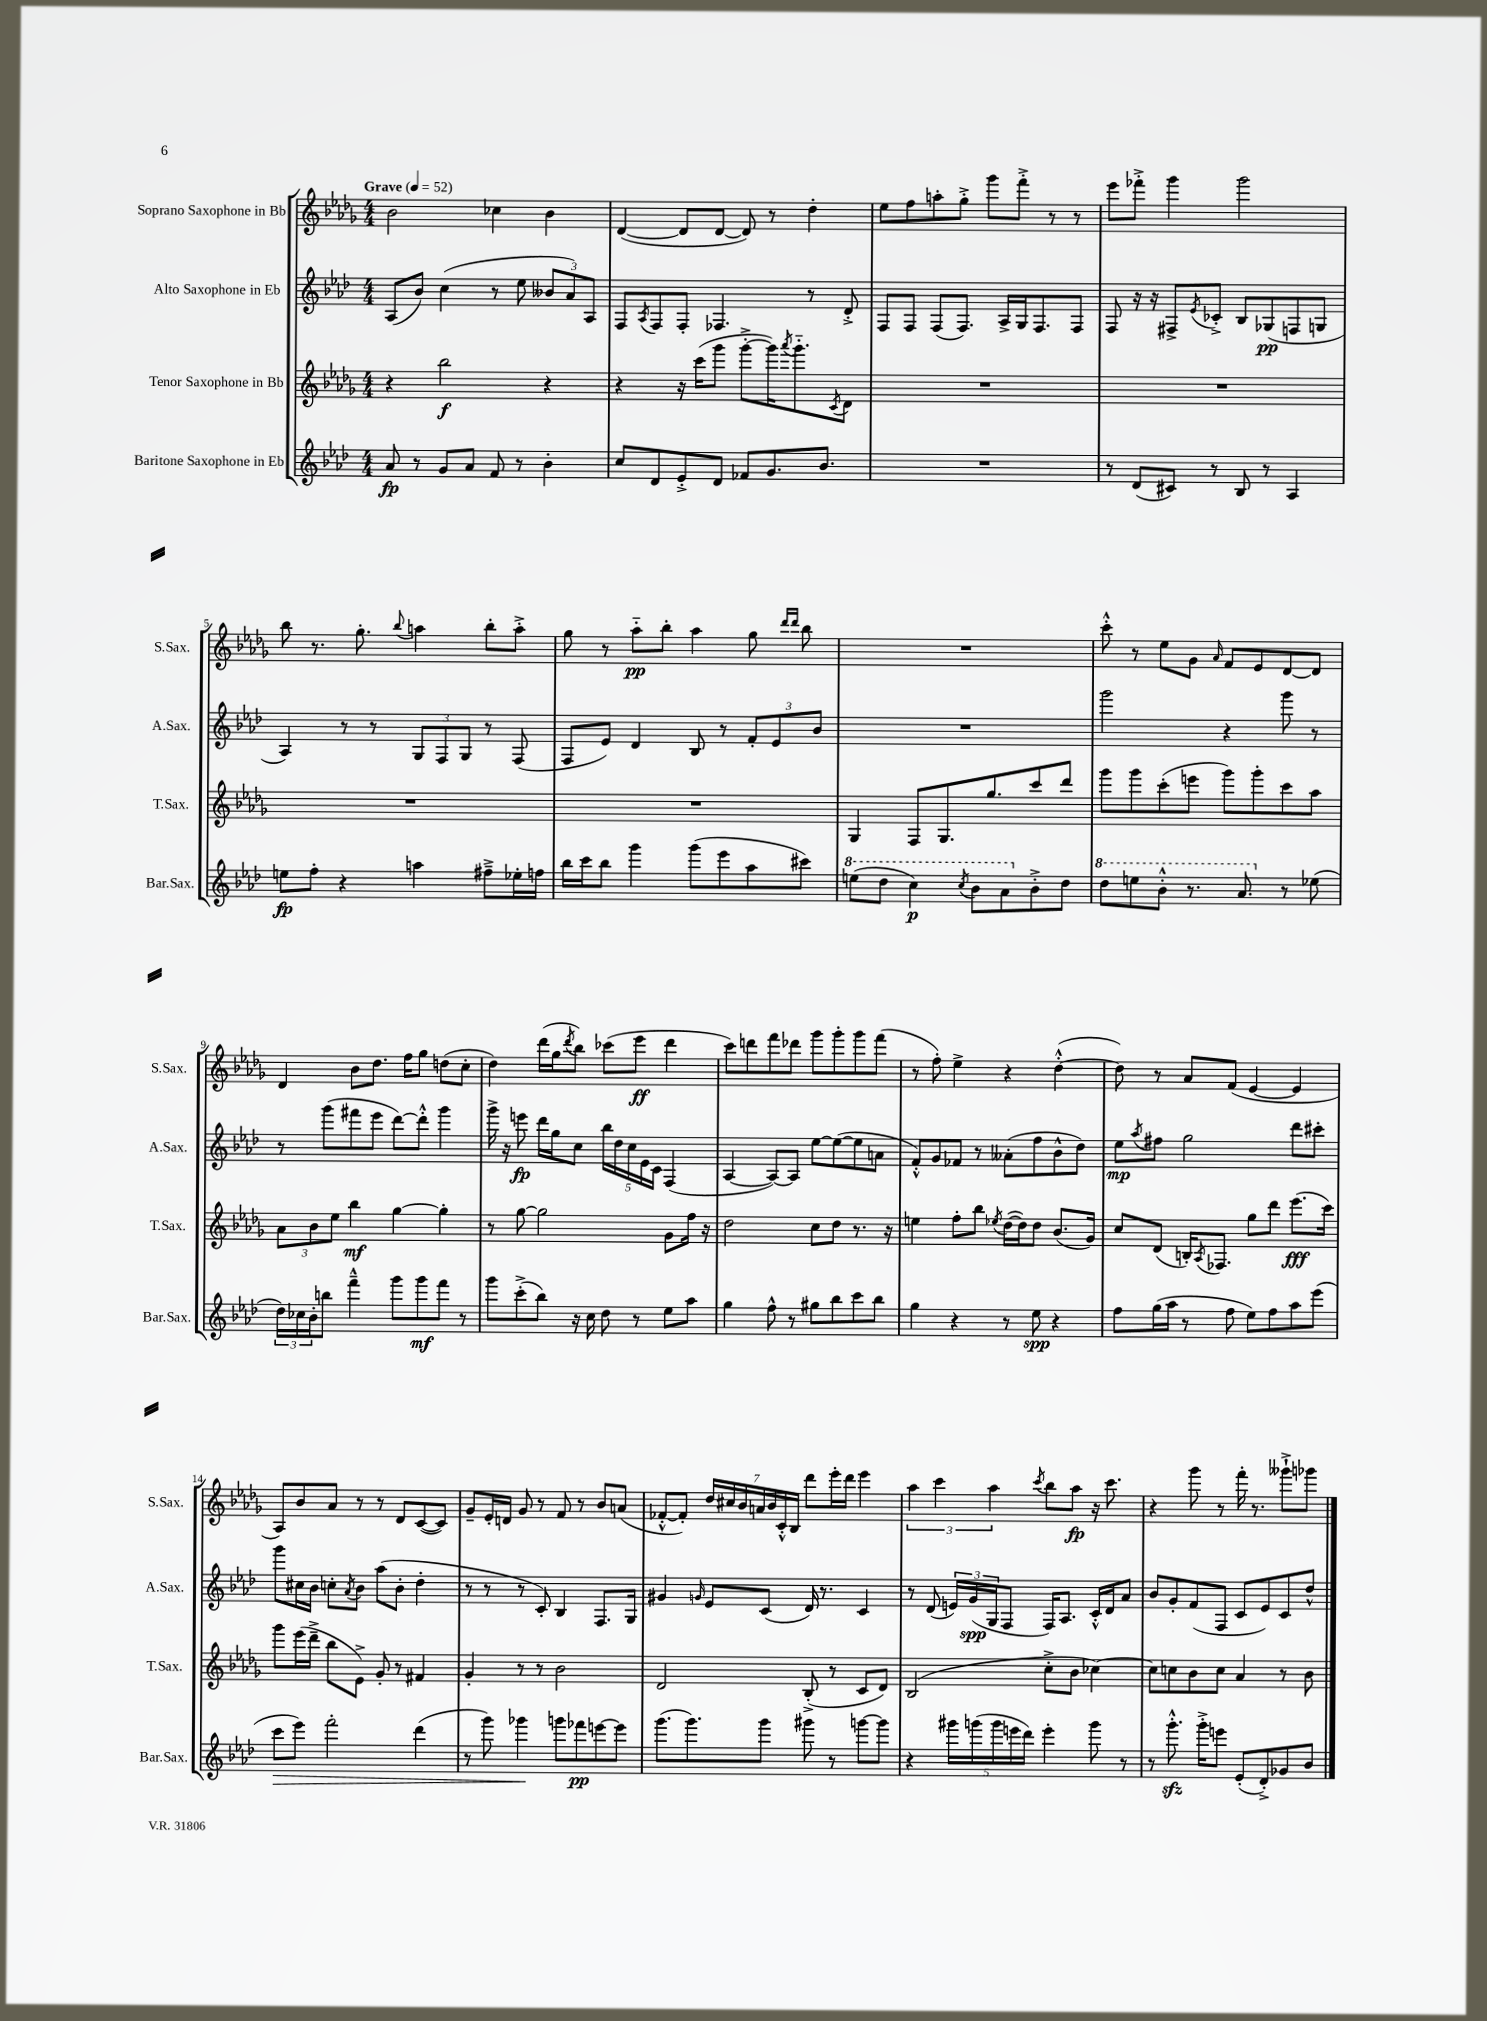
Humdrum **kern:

**kern	**dynam	**kern	**dynam	**kern	**dynam	**kern	**dynam
*part4	*part4	*part3	*part3	*part2	*part2	*part1	*part1
*staff4	*staff4	*staff3	*staff3	*staff2	*staff2	*staff1	*staff1
*I"Baritone Saxophone in Eb	*	*I"Tenor Saxophone in Bb	*	*I"Alto Saxophone in Eb	*	*I"Soprano Saxophone in Bb	*
*I'Bar.Sax.	*	*I'T.Sax.	*	*I'A.Sax.	*	*I'S.Sax.	*
*clefG2	*	*clefG2	*	*clefG2	*	*clefG2	*
*k[b-e-a-d-]	*	*k[b-e-a-d-g-]	*	*k[b-e-a-d-]	*	*k[b-e-a-d-g-]	*
*M4/4	*	*M4/4	*	*M4/4	*	*M4/4	*
*MM52	*	*MM52	*	*MM52	*	*MM52	*
=1	=1	=1	=1	=1	=1	=1	=1
!	!	!	!	!	!	!LO:TX:a:B:t=Grave	!
8a-/	fp	4r	.	(8A-/L	.	2b-\	.
8r	.	.	.	8b-/J)	.	.	.
8g/L	.	2bb-\	f	(4cc\	.	.	.
8a-/J	.	.	.	.	.	.	.
8f/	.	.	.	8r	.	4cc-X\	.
8r	.	.	.	8ee-\	.	.	.
4b-'\	.	4r	.	12b--X/L	.	4b-\	.
.	.	.	.	12a-/)	.	.	.
.	.	.	.	12A-/J	.	.	.
=2	=2	=2	=2	=2	=2	=2	=2
8cc/L	.	4r	.	8F/L	.	([4d-/	.
.	.	.	.	8qA-/	.	.	.
8d-/	.	.	.	8F/	.	.	.
8e-'^/	.	16r	.	8F'/J	.	8d-/L]	.
.	.	(16ccc\KL	.	.	.	.	.
8d-/J	.	8ggg-\J	.	4.F-X/	.	[8d-/J	.
8f-X/L	.	[8ggg-'^\L	.	.	.	8d-/])	.
8.g/	.	16ggg-\K])	.	.	.	8r	.
.	.	8qaaa-/	.	.	.	.	.
.	.	8.ggg-\	.	.	.	.	.
.	.	.	.	8r	.	4dd-'\	.
8.b-/J	.	.	.	.	.	.	.
.	.	8qc/	.	.	.	.	.
.	.	8d-\J	.	8d-'^/	.	.	.
=3	=3	=3	=3	=3	=3	=3	=3
1r	.	1r	.	8F/L	.	8ee-\L	.
.	.	.	.	8F/J	.	8ff\	.
.	.	.	.	(8F/L	.	8aan'\	.
.	.	.	.	8.F/J)	.	8gg-'^\J	.
.	.	.	.	.	.	8ggg-\L	.
.	.	.	.	16A-^/LL	.	.	.
.	.	.	.	16G/J	.	8fff'^\J	.
.	.	.	.	8.F/	.	.	.
.	.	.	.	.	.	8r	.
.	.	.	.	8F/J	.	8r	.
=4	=4	=4	=4	=4	=4	=4	=4
8r	.	1r	.	8F/	.	8eee-\L	.
(8d-/L	.	.	.	16r	.	8fff-X'^\J	.
.	.	.	.	16r	.	.	.
8c#X/J)	.	.	.	8F#X^/L	.	4ggg-\	.
.	.	.	.	8qe-/	.	.	.
8r	.	.	.	8c-X'^/J	.	.	.
8B-/	.	.	.	8B-/L	.	2ggg-\	.
8r	.	.	.	(8G-X/	pp	.	.
4A-/	.	.	.	8Fn/	.	.	.
.	.	.	.	8Gn/J	.	.	.
!!LO:LB:g=z
=5	=5	=5	=5	=5	=5	=5	=5
8een\L	fp	1r	.	4A-/)	.	8bb-\	.
8ff'\J	.	.	.	.	.	8.r	.
4r	.	.	.	8r	.	.	.
.	.	.	.	.	.	8.gg-'\	.
.	.	.	.	8r	.	.	.
.	.	.	.	.	.	8qqbb-/	.
4aan\	.	.	.	12G/L	.	4aan\	.
.	.	.	.	12F/	.	.	.
.	.	.	.	12G/J	.	.	.
8ff#X~^\L	.	.	.	8r	.	8bb-'\L	.
16ee-X'\L	.	.	.	(8F/	.	8aa'^\J	.
16ffn\JJ	.	.	.	.	.	.	.
=6	=6	=6	=6	=6	=6	=6	=6
16bb-\LL	.	1r	.	8F/L	.	8gg-\	.
16ccc\J	.	.	.	.	.	.	.
8bb-\J	.	.	.	8e-/J)	.	8r	.
4ggg\	.	.	.	4d-/	.	8aa-\L	pp
.	.	.	.	.	.	8bb-'\J	.
(8ggg\L	.	.	.	8B-/	.	4aa-\	.
8eee-\	.	.	.	8r	.	.	.
8aa-\	.	.	.	12f'/L	.	8gg-\	.
.	.	.	.	12e-/	.	.	.
.	.	.	.	.	.	16qqddd-/LL	.
.	.	.	.	.	.	16qqddd-/JJ	.
8ccc#X\J)	.	.	.	.	.	8bb-\	.
.	.	.	.	12b-/J	.	.	.
=7	=7	=7	=7	=7	=7	=7	=7
*8va	*	*	*	*	*	*	*
(8eeen\L	.	4G-/	.	1r	.	1r	.
8ddd-\J	.	.	.	.	.	.	.
4ccc\)	p	8F/L	.	.	.	.	.
.	.	8.G-/	.	.	.	.	.
8qccc/	.	.	.	.	.	.	.
8bb-\L	.	.	.	.	.	.	.
.	.	8.gg-/	.	.	.	.	.
8aa-\	.	.	.	.	.	.	.
*X8va	*	*	*	*	*	*	*
8b-'^\	.	8ccc/	.	.	.	.	.
8dd-\J	.	8ddd-/J	.	.	.	.	.
=8	=8	=8	=8	=8	=8	=8	=8
*8va	*	*	*	*	*	*	*
8ddd-\L	.	8ggg-\L	.	2ggg\	.	8ccc'^^\	.
8eeen\	.	8ggg-\	.	.	.	8r	.
8bb-'^^\J	.	(8ccc'\	.	.	.	8ee-\L	.
8.r	.	8eeen\J	.	.	.	8g-\J	.
.	.	.	.	.	.	16qqa-/	.
.	.	8ggg-\L)	.	4r	.	8f/L	.
8.aa-/	.	.	.	.	.	.	.
.	.	8ggg-'\	.	.	.	8e-/	.
*X8va	*	*	*	*	*	*	*
8r	.	8ccc\	.	8ggg\	.	[8d-/	.
(8ee-X\	.	8aa-\J	.	8r	.	8d-/J]	.
!!LO:LB:g=z
=9	=9	=9	=9	=9	=9	=9	=9
24dd-\LL)	.	12a-\L	.	8r	.	4d-/	.
24cc-X\	.	.	.	.	.	.	.
24b-'\J	.	12b-\	.	.	.	.	.
8bbn\J	.	.	.	(8ggg\L	.	.	.
.	.	12ee-\J	.	.	.	.	.
4fff~^^\	.	4bb-\	mf	8fff#X\	.	8b-\L	.
.	.	.	.	8eee-\J	.	8.dd-\J	.
8ggg\L	.	[4gg-\	.	[8ddd-\L)	.	.	.
.	.	.	.	.	.	16ff\KL	.
8ggg\	mf	.	.	8ddd-'^^\J]	.	8gg-\J	.
8fff\J	.	4gg-'\]	.	4ggg\	.	(8ddn\L	.
8r	.	.	.	.	.	8cc'\J	.
=10	=10	=10	=10	=10	=10	=10	=10
8ggg\L	.	8r	.	16ggg^\	.	4dd-\)	.
.	.	.	.	16r	.	.	.
(8ccc'^\	.	[8gg-\	.	8eeen\	fp	.	.
8bb-\J)	.	2gg-\]	.	16ddd-\LL	.	(16ddd-\LL	.
.	.	.	.	16gg\J	.	16gg-\J	.
.	.	.	.	.	.	8qddd-/	.
16r	.	.	.	8cc\J	.	8bb-\J)	.
16cc\	.	.	.	.	.	.	.
8dd-\	.	.	.	20bb-\LL	.	(8ccc-X\L	.
.	.	.	.	20dd-\	.	.	.
.	.	.	.	20cc\	.	.	.
8r	.	.	.	.	.	8eee-\J	ff
.	.	.	.	20e-\	.	.	.
.	.	.	.	20c\JJ	.	.	.
8ee-\L	.	8g-\L	.	(4F/	.	4ddd-\	.
8aa-\J	.	16ff\Jk	.	.	.	.	.
.	.	16r	.	.	.	.	.
=11	=11	=11	=11	=11	=11	=11	=11
4gg\	.	2dd-\	.	[4A-/	.	8ccc\L)	.
.	.	.	.	.	.	8dddn\	.
8ff^^\	.	.	.	8A-/L_)	.	8fff\	.
8r	.	.	.	8A-/J]	.	8ddd-X\J	.
8gg#X\L	.	8cc\L	.	[8ee-\L	.	8ggg-\L	.
8bb-\	.	8dd-\J	.	(8ee-\_	.	8ggg-'\	.
8ccc\	.	8.r	.	8ee-\]	.	8ggg-\	.
8bb-\J	.	.	.	8an\J	.	(8fff\J	.
.	.	16r	.	.	.	.	.
=12	=12	=12	=12	=12	=12	=12	=12
4gg\	.	4een\	.	8f'^^/L)	.	8r	.
.	.	.	.	8g/	.	8ff'\)	.
4r	.	8ff'\L	.	8f-X/J	.	4ee-^\	.
.	.	8bb-\J	.	8r	.	.	.
.	.	8qee-X/	.	.	.	.	.
8r	.	([16dd-\LL	.	(8a--X'\L	.	4r	.
.	.	16dd-\J])	.	.	.	.	.
8ee-\	spp	8dd-\J	.	8ff\	.	.	.
4r	.	(8.b-/L	.	8b-^^\	.	([4dd-'^^\	.
.	.	.	.	8dd-\J)	.	.	.
.	.	16g-/Jk)	.	.	.	.	.
=13	=13	=13	=13	=13	=13	=13	=13
8ff\L	.	8cc/L	.	8ee-\L	mp	8dd-\])	.
.	.	.	.	8qaa-/	.	.	.
(16gg\L	.	(8d-/J	.	8ff#X\J	.	8r	.
16aa-\JJ	.	.	.	.	.	.	.
8r	.	16Bn'/KL)	.	2gg\	.	8a-/L	.
.	.	8qA-/	.	.	.	.	.
.	.	8.F-X/J	.	.	.	.	.
8ff\	.	.	.	.	.	(8f/J	.
8ee-\L)	.	8gg-\L	.	.	.	[4e-/	.
8ff\	.	8ddd-\J	.	.	.	.	.
8aa-\	.	(8.eee-\L	fff	8ddd-\L	.	4e-/]	.
(8eee-\J	.	.	.	8ccc#X'\J	.	.	.
.	.	16ccc\Jk)	.	.	.	.	.
!!LO:LB:g=z
=14	=14	=14	=14	=14	=14	=14	=14
!	!LO:HP:b	!	!	!	!	!	!
8ccc\L	>	8ggg-\L	.	8ggg\L	.	8A-/L)	.
8eee-\J)	.	(16eee-\L	.	16cc#X\L	.	8b-/	.
.	.	16ddd-~^\JJ	.	16b-\JJ	.	.	.
2fff'\	.	8bb-\L	.	8ccn'\L	.	8a-/J	.
.	.	.	.	8qa-/	.	.	.
.	.	8e-^\J)	.	8b-\J	.	8r	.
.	.	8g-'/	.	(8aa-\L	.	8r	.
.	.	8r	.	8b-'\J	.	8d-/L	.
(4ddd-\	.	4f#X/	.	4dd-'\	.	([8c/	.
.	.	.	.	.	.	8c/J])	.
=15	=15	=15	=15	=15	=15	=15	=15
8r	.	4g-'/	.	8r	.	8g-~/L	.
8ggg\)	.	.	.	8r	.	16e-'/L	.
.	.	.	.	.	.	16dn/JJ	.
4ggg-X\	.	8r	.	8r	.	8g-/	.
.	.	8r	.	8c'/)	.	8r	.
8gggn\L	]	2b-\	.	4B-/	.	8f/	.
8fff-X\	pp	.	.	.	.	8r	.
[8eeen\	.	.	.	8.F/L	.	8b-/L	.
8eee\J]	.	.	.	.	.	(8an/J	.
.	.	.	.	16G/Jk	.	.	.
=16	=16	=16	=16	=16	=16	=16	=16
(8.ggg\L	.	2d-/	.	4g#X/	.	[8f-X'^^/L	.
.	.	.	.	.	.	8f-'/J])	.
8.ggg\)	.	.	.	.	.	.	.
.	.	.	.	16qqgn/	.	.	.
.	.	.	.	8e-/L	.	28dd-/LL	.
.	.	.	.	.	.	28cc#X/	.
.	.	.	.	.	.	28b-/	.
.	.	.	.	.	.	28an/	.
8ggg\J	.	.	.	(8c/J	.	.	.
.	.	.	.	.	.	28b-/	.
.	.	.	.	.	.	28c'^^/	.
.	.	.	.	.	.	28B-/JJ	.
8ggg#X\	.	(8B-'^/	.	16d-/)	.	8ddd-\L	.
.	.	.	.	8.r	.	.	.
8r	.	8r	.	.	.	16eee-'\L	.
.	.	.	.	.	.	16ddd-\JJ	.
[8gggn\L	.	8c/L	.	4c/	.	4eee-\	.
8ggg\J]	.	8d-/J)	.	.	.	.	.
=17	=17	=17	=17	=17	=17	=17	=17
4r	.	(2B-/	.	8r	.	6aa-\	.
.	.	.	.	(8d-/	.	.	.
.	.	.	.	.	.	6ccc\	.
20ggg#X\LL	.	.	.	24en/LL)	.	.	.
.	.	.	.	(24g/	spp	.	.
(20gggn\	.	.	.	.	.	.	.
.	.	.	.	24G/J	.	6aa-\	.
20ggg\	.	.	.	.	.	.	.
.	.	.	.	8F/J	.	.	.
20eeen\	.	.	.	.	.	.	.
20ddd-\JJ)	.	.	.	.	.	.	.
.	.	.	.	.	.	8qccc/	.
4eee'\	.	8cc'^\L	.	16F/KL)	.	8bb-\L	.
.	.	.	.	8.A-/J	.	.	.
.	.	8b-\J	.	.	.	8aa-\J	fp
8ggg\	.	[4cc-X\)	.	16c'^^/LL	.	16r	.
.	.	.	.	16d-/J	.	8.ccc\	.
8r	.	.	.	8a-/J	.	.	.
=18	=18	=18	=18	=18	=18	=18	=18
8r	.	8cc-\L]	.	8b-/L	.	4r	.
8.gggzz'^^\	.	8ccn\	.	8g'/	.	.	.
.	.	8b-\	.	(8f/	.	8ggg-\	.
16ggg'^\KL	.	.	.	.	.	.	.
8eeen\J	.	8cc\J	.	8F/J	.	8r	.
(8e-'/L	.	4a-/	.	8c/L	.	16fff'\	.
.	.	.	.	.	.	8.r	.
8d-'^/)	.	.	.	8e-/)	.	.	.
8g-X/	.	8r	.	8c/	.	8ggg--X`^\L	.
8b-/J	.	8b-\	.	8dd-^^/J	.	8ggg-X\J	.
==	==	==	==	==	==	==	==
*-	*-	*-	*-	*-	*-	*-	*-
